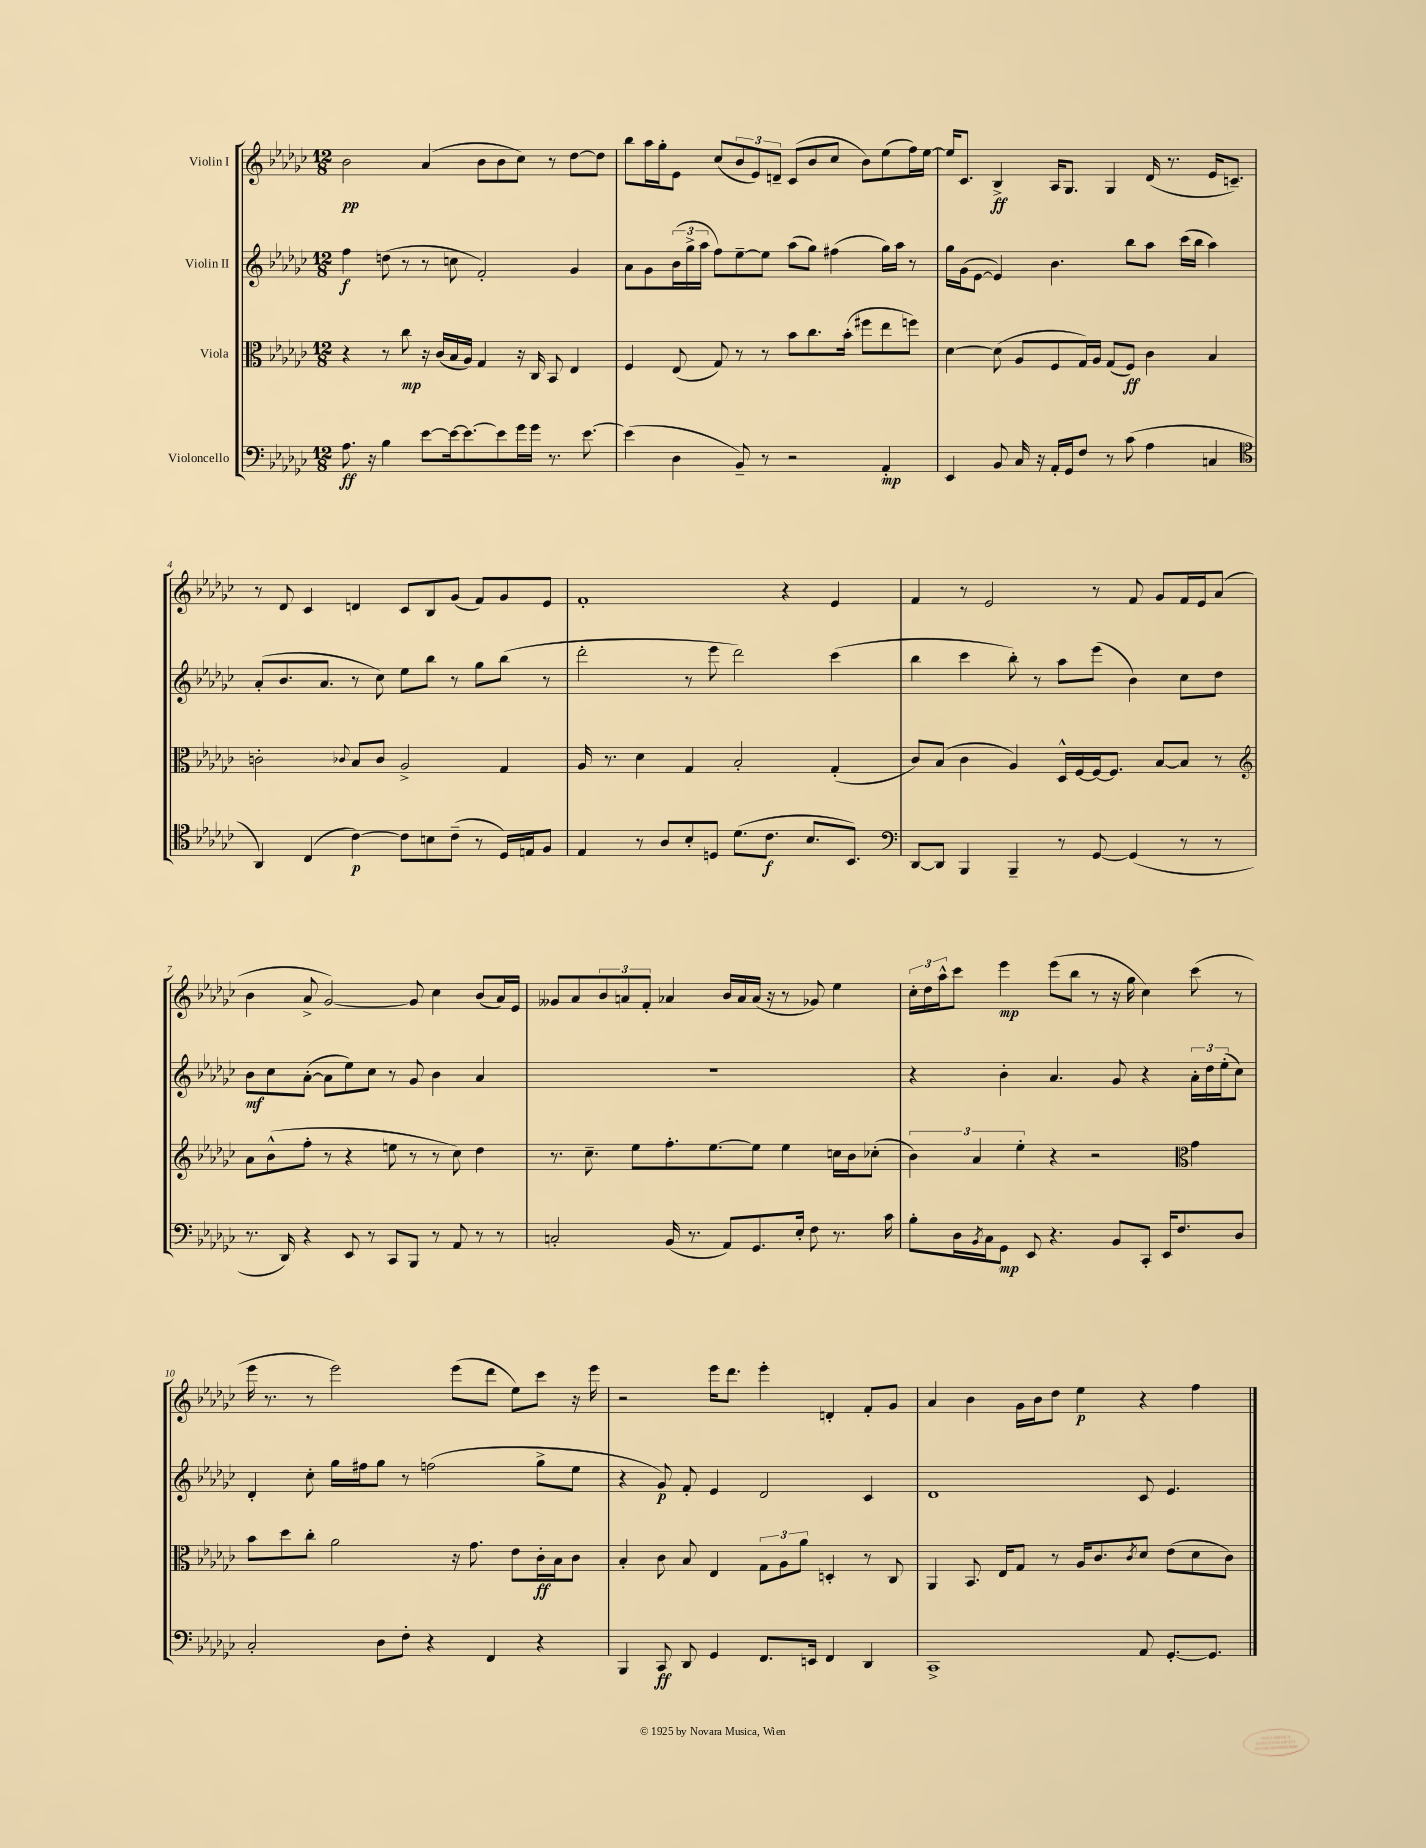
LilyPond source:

<<
\new StaffGroup <<
\new Staff = "s0" \with { instrumentName = "Violin I" } {
    \clef treble \key ges \major \numericTimeSignature \time 12/8
    bes'2\pp aes'4( bes'8 bes'8 ces''8) r8 des''8~ des''8 |
    bes''8 aes''16 ges''16-. ees'8 ces''8( \tuplet 3/2 { bes'8 ees'8) d'8-- } ces'8( bes'8 ces''8 bes'8) ees''8( f''16) ees''16~ |
    ees''16 ces'8. bes4->\ff aes16 ges8. ges4 des'16( r8. ees'16 c'8.--) |
    r8 des'8 ces'4 d'4 ces'8 bes8 ges'8( f'8) ges'8 ees'8 |
    f'1-. r4 ees'4 |
    f'4 r8 ees'2 r8 f'8 ges'8 f'16 ees'16 aes'8( |
    bes'4 aes'8-> ges'2~) ges'8 ces''4 bes'8( aes'16) ees'16 |
    geses'8 aes'8 \tuplet 3/2 { bes'8 a'8 f'8-. } aes'4 bes'16 aes'16 aes'16( r16 r8 ges'8) ees''4 |
    \tuplet 3/2 { ces''16-. des''16 aes''16-^ } ces'''8 ees'''4\mp ees'''8( bes''8 r8 r16 ges''16 ces''4) ces'''8( r8 |
    ees'''16 r8. r8 ees'''2) ees'''8( des'''8 ees''8) ces'''8 r16 ees'''16 |
    r2 ees'''16 des'''8. ees'''4-. d'4-. f'8-. ges'8 |
    aes'4 bes'4 ges'16 bes'16 des''8 ees''4\p r4 f''4 \bar "|." |
}
\new Staff = "s1" \with { instrumentName = "Violin II" } {
    \clef treble \key ges \major \numericTimeSignature \time 12/8
    f''4\f d''8( r8 r8 c''8 f'2-.) ges'4 |
    aes'8 ges'8 \tuplet 3/2 { bes'16( ges''16-> aes''16 } f''8) ees''8~-- ees''8 aes''8( ges''8) fis''4( ges''16) aes''16 r8 |
    ges''16 ges'16( ees'8~ ees'4) bes'4. bes''8 aes''8 ces'''16( bes''16 aes''4) |
    aes'8-.( bes'8. aes'8. r8 ces''8) ees''8 bes''8 r8 ges''8 bes''8( r8 |
    des'''2-. r8 ees'''8 des'''2) ces'''4( |
    bes''4 ces'''4 bes''8-.) r8 aes''8 ees'''8( bes'4) ces''8 des''8 |
    bes'8\mf ces''8 aes'8~-.( aes'8 ees''8) ces''8 r8 ges'8 bes'4 aes'4 |
    R1. |
    r4 bes'4-. aes'4. ges'8 r4 \tuplet 3/2 { aes'16-. des''16 ees''16-.( } ces''8) |
    des'4-. ces''8-. ges''16 fis''16 ges''8 r8 f''2( ges''8-> ees''8 |
    r4 ges'8\p) f'8-. ees'4 des'2 ces'4 |
    des'1 ces'8 ees'4. \bar "|." |
}
\new Staff = "s2" \with { instrumentName = "Viola" } {
    \clef alto \key ges \major \numericTimeSignature \time 12/8
    r4 r8 ces''8\mp r16 ces'16( bes16 aes16) ges4 r16 ces16 bes,8 ees4 |
    f4 ees8( ges8) r8 r8 bes'8 ces''8. bes'16-.( fis''8 ees''8 f''8) |
    des'4~ des'8( aes8 f8 ges16) aes16 ges8( f8\ff) ces'4 bes4 |
    c'2-. \appoggiatura { ces'8 } bes8 ces'8 aes2-> ges4 |
    aes16 r8. des'4 ges4 bes2-. ges4-.( |
    ces'8) bes8( ces'4 aes4) des16-^ f16~ f16~ f8. bes8~ bes8 r8 |
    \clef treble aes'8 bes'8-^( f''8-. r8 r4 e''8 r8 r8 ces''8) des''4 |
    r8. ces''8.-- ees''8 f''8.-. ees''8.~ ees''8 ees''4 c''16 bes'16 ces''8-.( |
    \tuplet 3/2 { bes'4) aes'4 ees''4-. } r4 r2 \clef alto ges'4 |
    bes'8 des''8 ces''8-. aes'2 r16 ges'8. ees'8 ces'16-.\ff bes16 ces'8 |
    bes4-. ces'8 bes8 ees4 \tuplet 3/2 { ges8 aes8 aes'8 } d4-. r8 ces8 |
    aes,4 bes,8. ees16 ges8 r8 aes16 ces'8. \acciaccatura { ces'8 } des'8 ees'8( des'8 ces'8) \bar "|." |
}
\new Staff = "s3" \with { instrumentName = "Violoncello" } {
    \clef bass \key ges \major \numericTimeSignature \time 12/8
    aes8.\ff r16 bes4 ees'8~ ees'16~ ees'8.~ ees'8 ges'16 ges'16 r8. ees'8.~ |
    ees'4( des4 bes,8--) r8 r2 aes,4-.\mp |
    ees,4 bes,8 ces16 r16 aes,16-. ges,16 f8 r8 ces'8( aes4 c4 |
    \clef tenor aes,4) ces4( ces'4~\p) ces'8 b8 ces'8--( r8 des16) e16 f8 |
    ees4 r8 aes8 bes8-. d8 des'8.( ces'8.\f bes8. bes,8.) |
    \clef bass des,8~ des,8 bes,,4 bes,,4-- r8 ges,8~ ges,4( r8 r8 |
    r8. des,16) r4 ees,8 r8 ces,8 bes,,8 r8 aes,8 r8 r8 |
    c2-. bes,16( r8. aes,8) ges,8. ees16-. f8 r8. ces'16 |
    bes8-. des16 \acciaccatura { bes,8 } ces16 ges,8\mp ees,8 r4. bes,8 ces,8-. ees,16 f8. des8 |
    ces2-. des8 f8-. r4 f,4 r4 |
    bes,,4 ces,8\ff des,8 ges,4 f,8. e,16 f,4 des,4 |
    ces,1-> aes,8 ges,8.~-. ges,8. \bar "|." |
}
>>
>>
